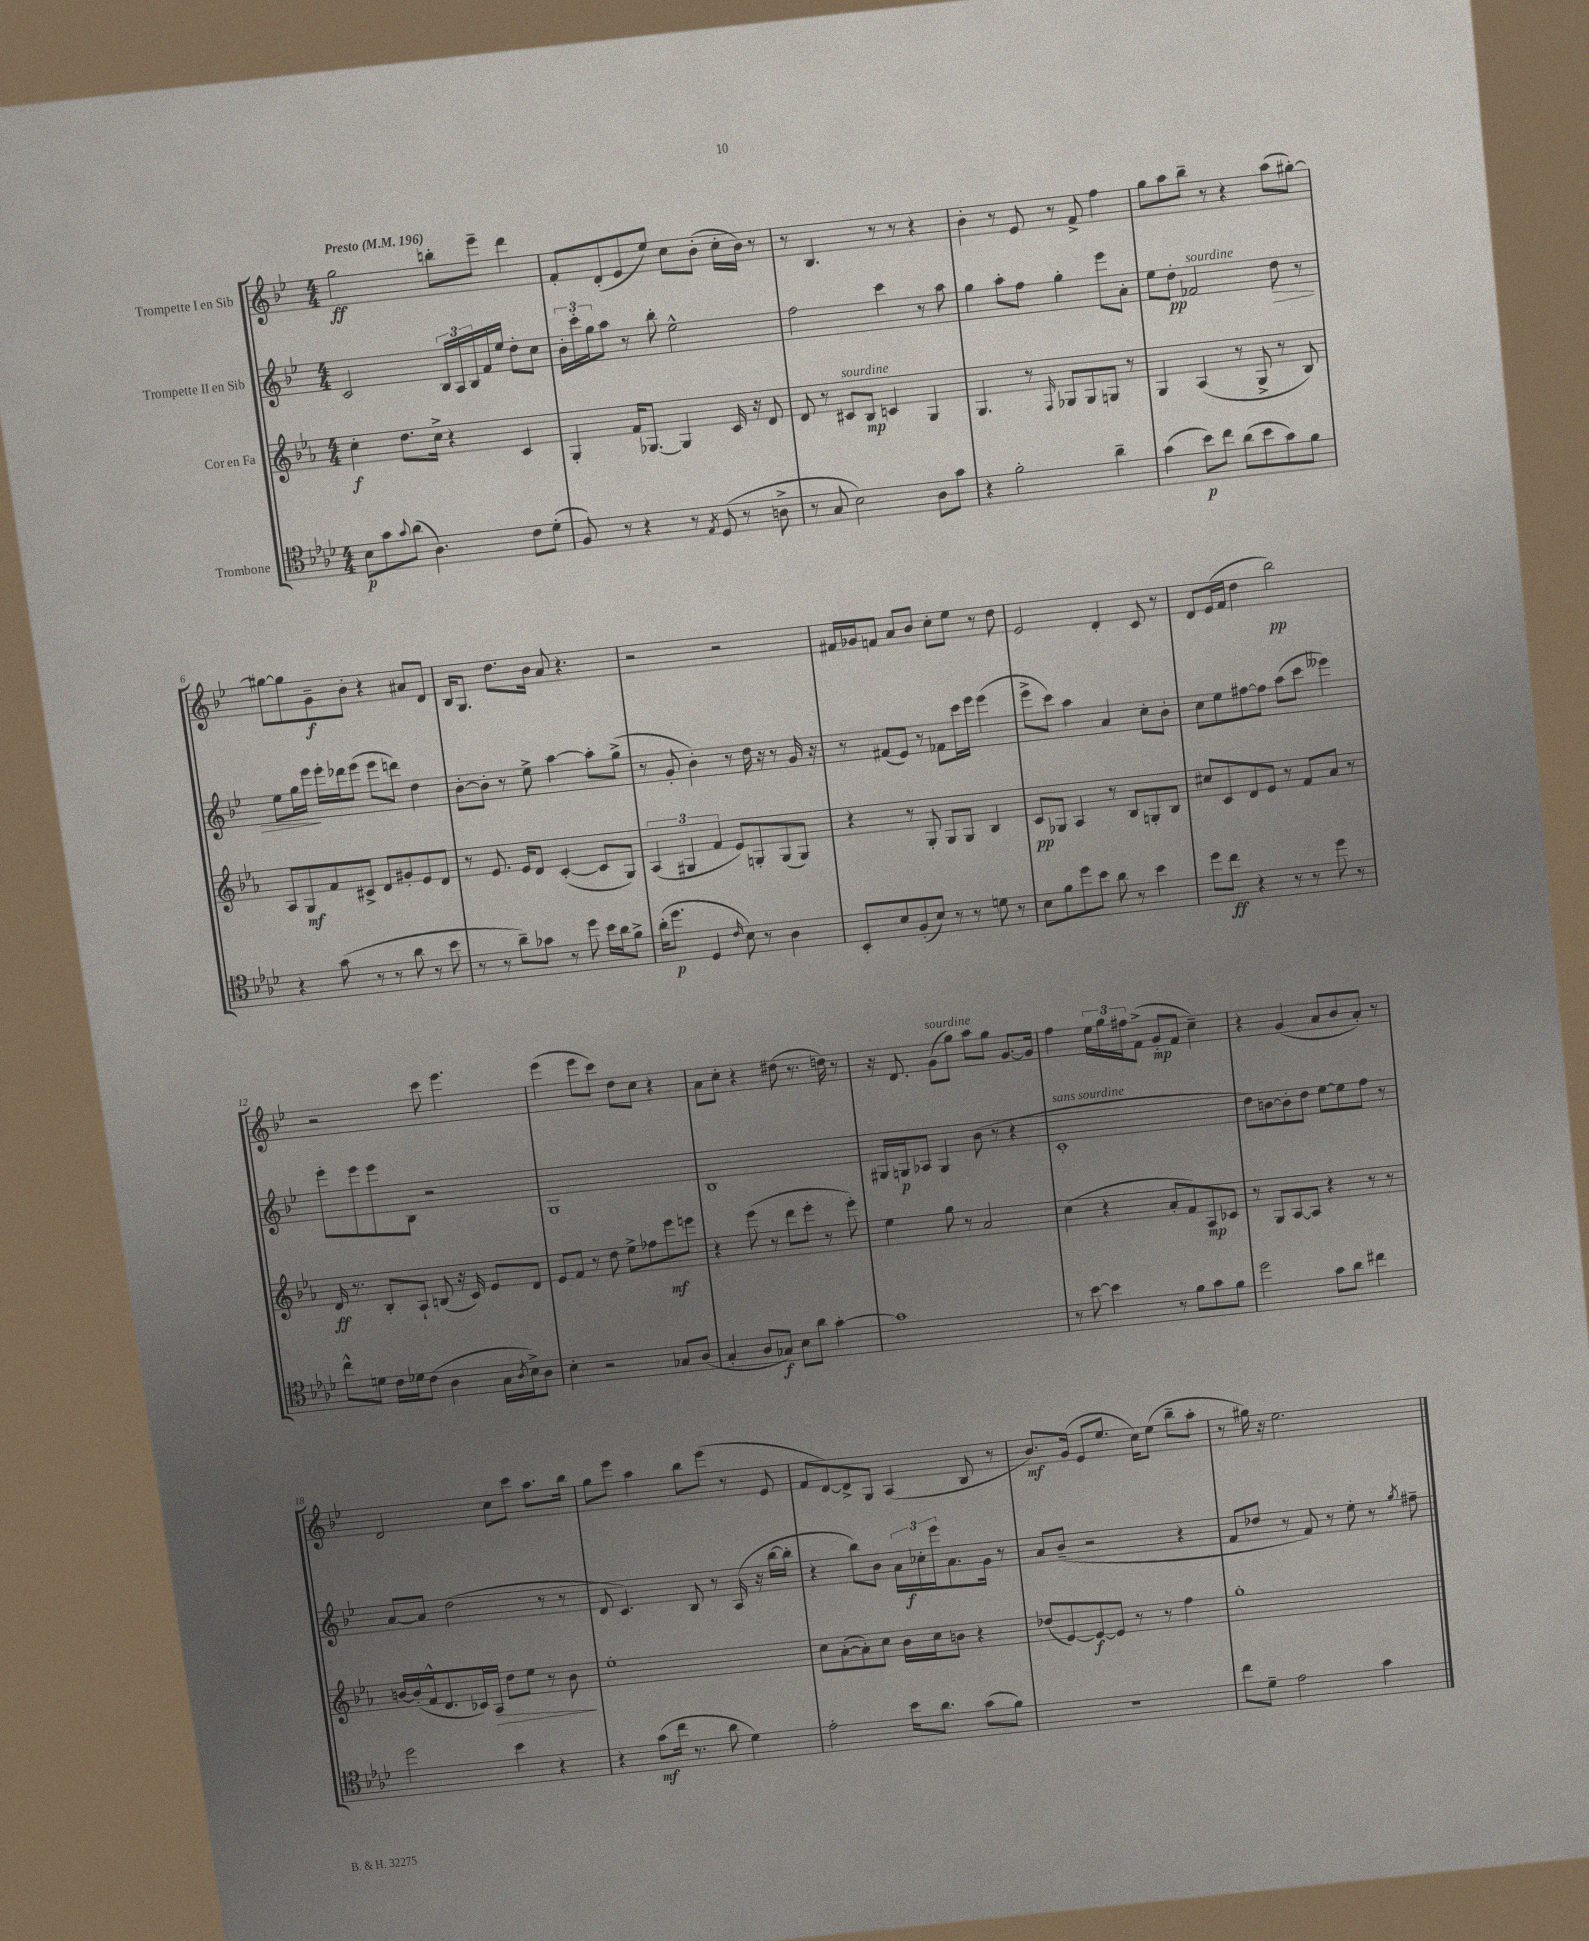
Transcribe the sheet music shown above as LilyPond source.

<<
\new StaffGroup <<
\new Staff = "s0" \with { instrumentName = "Trompette I en Sib" } {
    \clef treble \key bes \major \numericTimeSignature \time 4/4 \tempo "Presto" 4 = 196
    g''2\ff b''8-. ees'''8-- d'''4 |
    f'8-. d'8-.( ees'8 ees''8) c''8 bes'8-.( c''16-. bes'16) r8 |
    r8 bes4. r8 r8 r4 |
    bes'4-. r8 ees'8 r8 f'8-> f''4 |
    g''8 a''8 bes''8-- r8 r4 a''8( gis''8~-.) |
    gis''8~ gis''8 g'8--\f bes'8-. r4 ais'8 d'8 |
    bes16 g8. d''8. bes'16 a'8 r4. |
    r2 r2 |
    fis'16 ges'16 f'8 a'8 bes'8 c''8-. ees''8 r8 d''8 |
    ees'2 d'4-. c'8 r8 |
    d'8 ees'16( f'16 d''4 bes''2\pp) |
    r2 c'''8 ees'''4. |
    ees'''4( ees'''8 c'''8) d''8 c''8 r4 |
    a'8 c''8-. r4 dis''8( r8. d''16) r8 |
    r16 d'8. g'8^\markup { \italic "sourdine" }( g''8) a''8 g''8 g'8.~ g'16 |
    f''4 \tuplet 3/2 { ees''16 g''16 fis''16 } f'8->( g'8-.\mp f'8 c''4--) |
    r4 g'4( a'8 bes'8 a'8-.) r8 |
    d'2 c''8 c'''8 a''8. bes''16 |
    g''8 ees'''8 a''4 bes''8 ees'''8( r8 ees'8 |
    f'8 d'8~) d'8-> g8 a4( bes8 r8 |
    bes'8.\mf) g'16( ees'8 ees''8. c''16) ees''8( bes''8-- a''8-. |
    r8 gis''16) r16 ees''2. \bar "|." |
}
\new Staff = "s1" \with { instrumentName = "Trompette II en Sib" } {
    \clef treble \key bes \major \numericTimeSignature \time 4/4
    c'2 \tuplet 3/2 { bes16 a16 bes16 } f'16 ees''16 d''8-. c''8 |
    \tuplet 3/2 { bes'16-. c'''16-. g''16 } a''8 r8 bes''8-. ees''2-^ |
    f''2 c'''4 r8 a''8 |
    g''4 a''8-. f''8 g''4-. ees'''8 a'8-. |
    ees''8 d''8-.\pp fes'2^\markup { \italic "sourdine" } d''8\> r8 |
    ees''8 g''16 ees'''16\! ees'''16-. des'''16 ees'''8( ees'''8 d'''8) d''4 |
    bes'8~-. bes'8-. r8 ees''8-> a''4~ a''8-. g''8->( |
    r8 g'8-. bes'4-.) r8 d''16 r16 r8 g'16 r16 |
    r8 fis'8( ees'8) r8 fes'8 c'''16 ees'''16 ees'''4( |
    ees'''8-> c'''8) a''4 a'4 c''8-. bes'8-. |
    c''8 ees''8 fis''8~ fis''8 a''8( c'''8 eeses'''4) |
    ees'''8-. ees'''8 ees'''8 bes8 r2 |
    g1 |
    bes1 |
    gis16 g16\p aes8 g4 bes'8( r8 r4 |
    c'1-.^\markup { \italic "sans sourdine" } |
    d''8) b'8~ b'8-. d''8 ees''8~ ees''8 f''8 r8 |
    a'8~ a'8 d''2( r8 r8 |
    d'8 c'4.) bes8 r8 a16( r16 bes''16~ bes''16-. |
    r4 bes''8) bes'8 \tuplet 3/2 { a'16 ces''16-.\f ees'''16 } a'8. g'16 r8 |
    a'8 bes'8--( r2 r4 |
    f'8 des''8 r8 f'8) r8 ees''8-. r8 \acciaccatura { g''8 } fis''8-- \bar "|." |
}
\new Staff = "s2" \with { instrumentName = "Cor en Fa" } {
    \clef treble \key ees \major \numericTimeSignature \time 4/4
    c''4-.\f d''8. c''16-> r4 c'4 |
    g4-. f'16 ges8.~ ges4 c'16 r16 d'8 |
    d'8 r8 cis'8^\markup { \italic "sourdine" } bes8\mp c'4 g4 |
    g4. r8 \grace { f16 } ges8 ges8 g8 r8 |
    g4 aes4( r8 g8-> r8 bes8) |
    aes8 g8\mf f'8 cis'8-> d'8 gis'8-. ees'8 d'8 |
    r8 ees'8. ees'16 d'8 c'4~-.( c'8 g8) |
    \tuplet 3/2 { aes4( gis4 f'4 } ees'8) g8-. g8( g8) |
    r4 r8 g8-. g8 g8 bes4 |
    c'8\pp ges8 aes4 r8 bes8 g8-. bes8 |
    cis''8 c'8 d'8 ees'8 r8 f'8 aes'8 r8 |
    d'16\ff r8. bes8-. aes8-! b8( r16 c'16) ees'8 d'8 |
    ees'8 f'8 r8 d''8 ees''8-> fes''8 ees'''8\mf e'''8 |
    r4 ees'''8( r8 d'''8 ees'''8-. r8 ees'''8-.) |
    ees''4 g''8 r8 aes'2 |
    c''4( r4 aes'8-. f'8) aes8\mp ces'8 |
    r8 g8 aes8~ aes8 r4 r8 r8 |
    b'16~ b'16-.( f'16-^ d'8. ces'16) aes16\> d''8 ees''8 r8 b'8\! |
    ees''1-. |
    c''8 aes'8~-.( aes'8-.) c''8 bes'16 c''16 b'8 r4 |
    des''8( ees'8~) ees'8~\f ees'8 r8 r8 f''4 |
    g''1-. \bar "|." |
}
\new Staff = "s3" \with { instrumentName = "Trombone" } {
    \clef tenor \key aes \major \numericTimeSignature \time 4/4
    bes8\p g'8 \appoggiatura { g'8 } aes'8( aes4.) c'8 des'8-.( |
    f8) r8 r4 r8 \acciaccatura { ees8 } des8( r8 a8-> |
    r8 g8 bes2) aes8 g'8 |
    r4 f'2-. aes'4-- |
    g'4( bes'8\p) c''8 aes'8( bes'8 g'8) f'8 |
    r4 g'8( r8 r8 aes'8 r8 bes'8 |
    r8 r8 aes'8--) ges'8 r8 des''8 bes'16 aes'16 f'8-> |
    aes'16-.( des''8.\p des4 \grace { c'16 } bes8) r8 aes4 |
    bes,8-. bes8 f8-.( bes8) r8 r8 d'8 r8 |
    bes8 f'8 des''8 bes'8 aes'8 r8 bes'4 |
    des''8 c''8\ff r4 r8 r8 des''8 r8 |
    c''8-^ d'8 c'16 des'16 c'8( aes4 g16 \acciaccatura { aes8 } bes16->) aes8 |
    bes4-. r2 ges8 aes8( |
    g4-. aes8 ges8\f) bes8 aes'8 g'4~-. |
    g'1 |
    r8 bes'8~ bes'4 r8 f'8 g'8 f'8 |
    des''2 g'8 aes'8 cis''4 |
    des''2 bes'4 r4 |
    r4 g'8\mf( c''16 r8. aes'8 des'4) |
    ees'2-. bes'16 aes'8. g'8( f'8) |
    R1 |
    c''8 des'8-- ees'2 g'4 \bar "|." |
}
>>
>>
